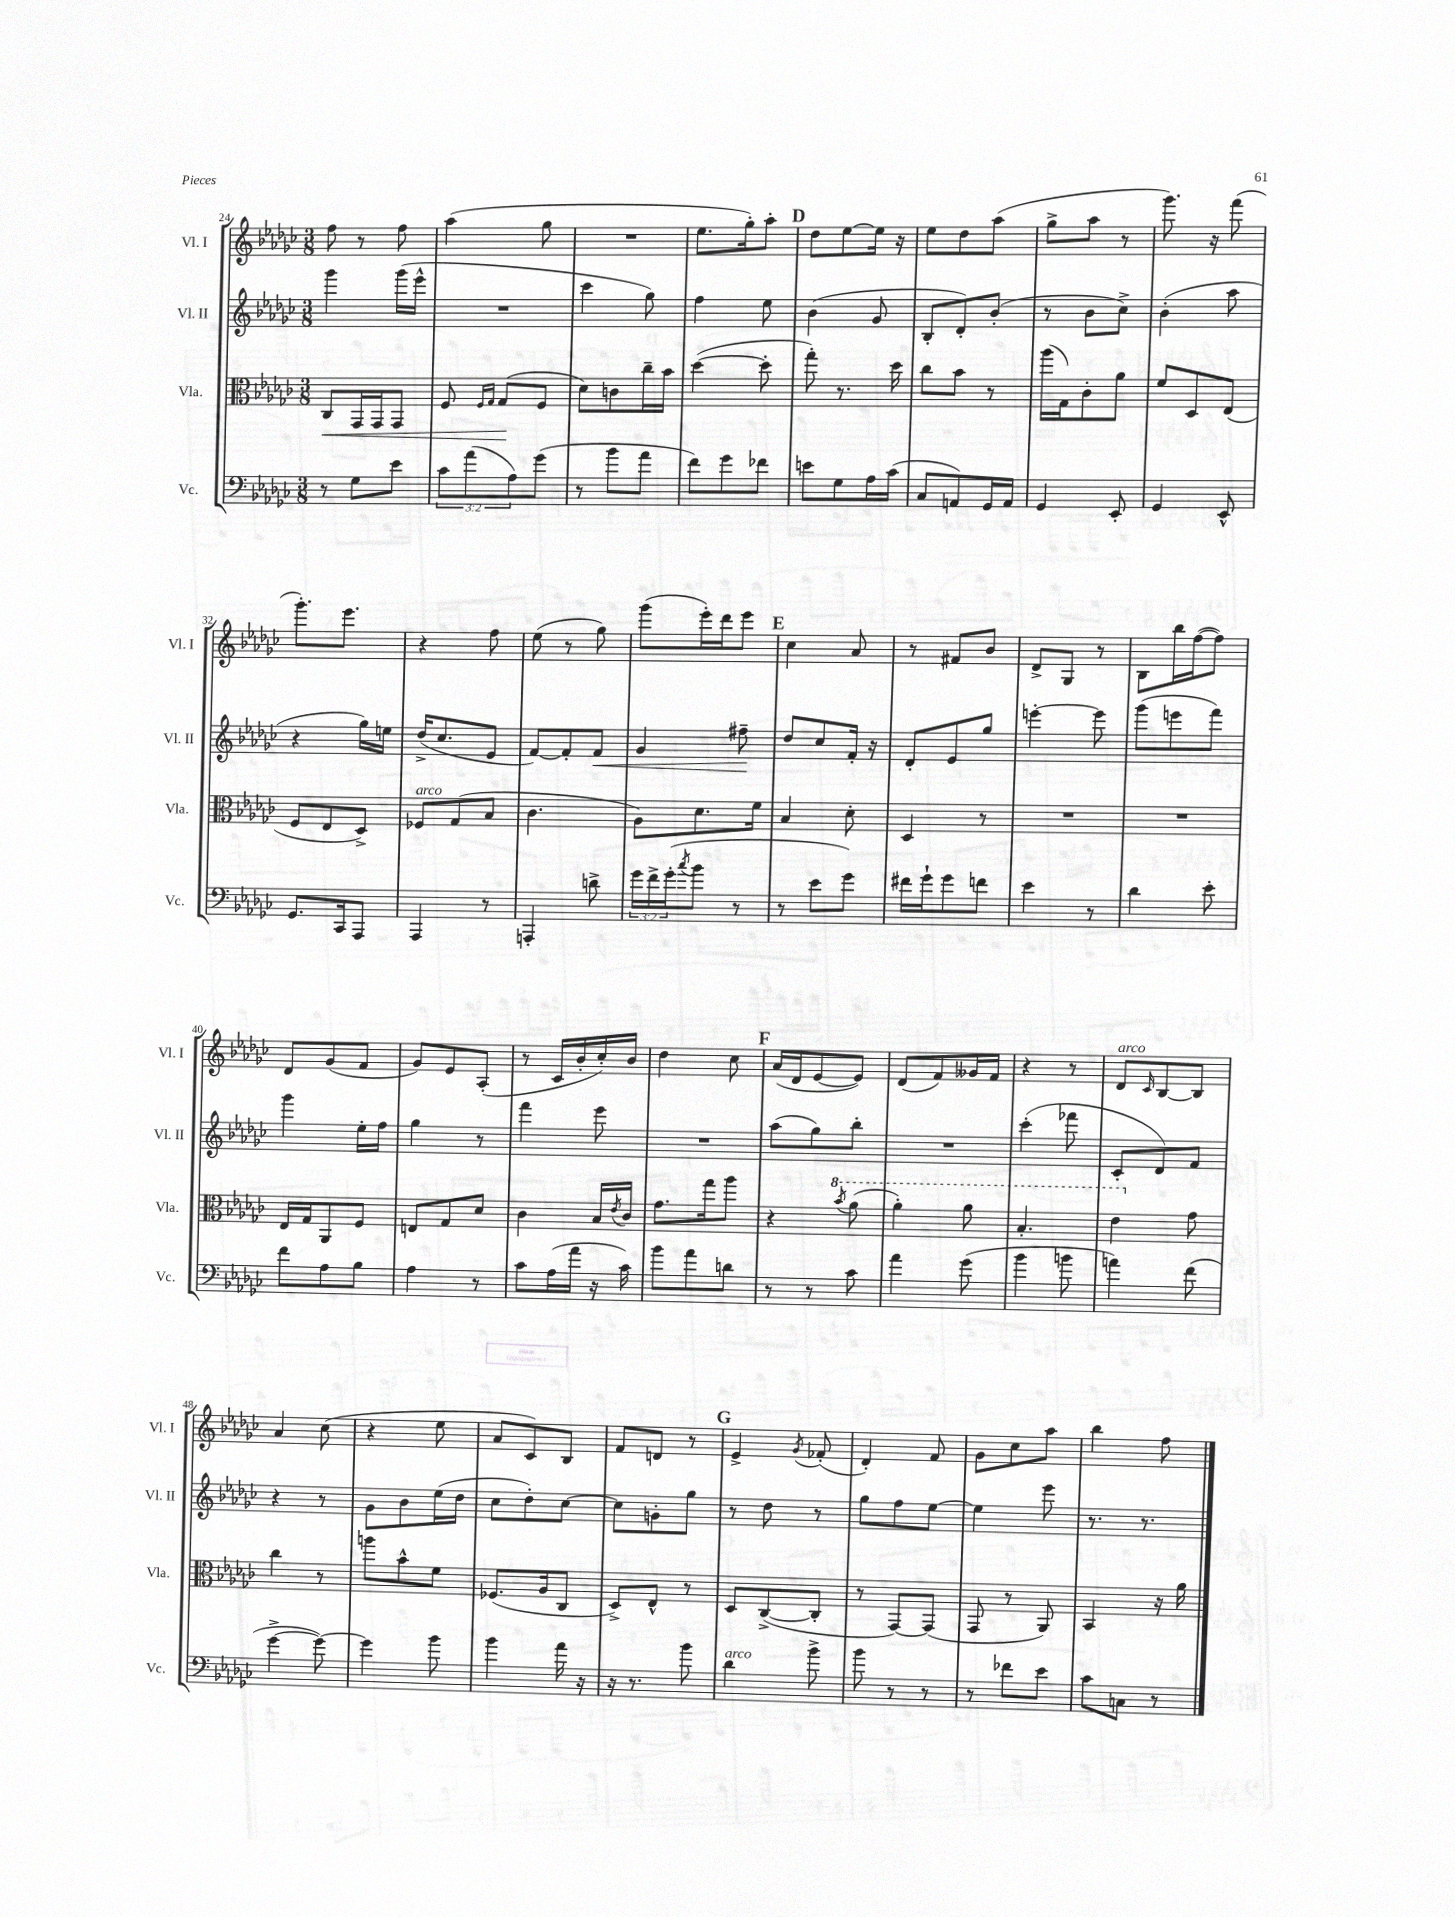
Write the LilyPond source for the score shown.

<<
\new StaffGroup <<
\new Staff = "s0" \with { instrumentName = "Vl. I" shortInstrumentName = "Vl. I" } {
    \clef treble \key ges \major \numericTimeSignature \time 3/8
    f''8 r8 f''8 |
    aes''4( ges''8 |
    R4. |
    ees''8. ges''16-.) aes''8-. |
    \mark \markup { \bold "D" } des''8 ees''8~ ees''16 r16 |
    ees''8 des''8 aes''8( |
    ges''8-> aes''8 r8 |
    ges'''8.) r16 f'''8( |
    ges'''8.-.) ees'''8. |
    r4 f''8 |
    ees''8( r8 ges''8) |
    ges'''8( ees'''16-.) des'''16 ees'''8 |
    \mark \markup { \bold "E" } ces''4 aes'8 |
    r8 fis'8 bes'8 |
    des'8-> ges8 r8 |
    bes8 bes''16 f''16~( f''8) |
    des'8 ges'8( f'8 |
    ges'8) ees'8 aes8-.( |
    r8 ces'16 bes'16-. ces''16-.) bes'16 |
    des''4 ces''8 |
    \mark \markup { \bold "F" } aes'16( des'16 ees'8~ ees'8) |
    des'8( f'8) geses'16 f'16 |
    r4 r8 |
    des'8^\markup { \italic "arco" } \grace { ces'16 } bes8~ bes8 |
    aes'4 ces''8( |
    r4 ees''8 |
    aes'8 ces'8) bes8 |
    f'8 d'8 r8 |
    \mark \markup { \bold "G" } ees'4-> \acciaccatura { ges'8 } fes'8-.( |
    des'4-.) f'8 |
    ges'8 ces''8 aes''8 |
    bes''4 f''8 \bar "|." |
}
\new Staff = "s1" \with { instrumentName = "Vl. II" shortInstrumentName = "Vl. II" } {
    \clef treble \key ges \major \numericTimeSignature \time 3/8
    ges'''4 ges'''16( ees'''16-^ |
    R4. |
    ces'''4 ges''8) |
    f''4 ees''8 |
    \mark \markup { \bold "D" } bes'4( ges'8 |
    bes8-. des'8-.) bes'8-.( |
    r8 bes'8 ces''8->) |
    bes'4-.( aes''8 |
    r4 ges''16) e''16 |
    des''16->( ces''8. ees'8 |
    f'8~) f'8-. f'8\< |
    ges'4 fis''8--\! |
    \mark \markup { \bold "E" } des''8 ces''8 f'16-. r16 |
    des'8-. ees'8 ges''8 |
    e'''4~-. e'''8 |
    ges'''8( e'''8 f'''8) |
    ges'''4 ees''16-. f''16 |
    ges''4 r8 |
    f'''4 ees'''8 |
    R4. |
    \mark \markup { \bold "F" } aes''8( ges''8) bes''8-. |
    R4. |
    ces'''4-.( fes'''8 |
    ces'8-. des'8) f'8 |
    r4 r8 |
    ges'8 bes'8 ees''16( des''16 |
    ces''8 des''8-.) ces''8~ |
    ces''8 g'8-. ges''8 |
    \mark \markup { \bold "G" } r8 des''8 r8 |
    ges''8 f''8 ees''8~ |
    ees''4 ees'''8 |
    r8. r8. \bar "|." |
}
\new Staff = "s2" \with { instrumentName = "Vla." shortInstrumentName = "Vla." } {
    \clef alto \key ges \major \numericTimeSignature \time 3/8
    ces8\< ges,16 ges,16 ges,8 |
    f8 \grace { f16 ges16 } ges8\!( f8 |
    des'8) c'8 ces''16-- bes'16 |
    des''4~( des''8-. |
    \mark \markup { \bold "D" } ges''8-.) r8. des''16 |
    ces''8 bes'8 r8 |
    aes''16( ges16) ces'8-. aes'8 |
    f'8 des8 ees8( |
    f8 ees8 des8->) |
    fes8^\markup { \italic "arco" } ges8( bes8 |
    ces'4. |
    aes8) des'8. f'16 |
    \mark \markup { \bold "E" } bes4 des'8-. |
    des4 r8 |
    R4. |
    R4. |
    ees16 ges16 aes,8 f8 |
    e8 ges8 des'8 |
    ces'4 bes16 \acciaccatura { ees'8 } ces'16 |
    ges'8. ges''16 aes''8 |
    \mark \markup { \bold "F" } r4 \ottava #1 \acciaccatura { bes''8 } aes''8( |
    aes''4-.) aes''8 |
    bes'4.-. |
    ees''4 \ottava #0 ges'8 |
    ces''4 r8 |
    a''8 bes'8-^ f'8 |
    fes8.( aes16 ces8 |
    des8->) ees8-^ r8 |
    \mark \markup { \bold "G" } des8 ces8~->( ces8-. |
    r8 ges,8~) ges,8( |
    ges,8 r8 aes,8) |
    bes,4 r16 aes'16 \bar "|." |
}
\new Staff = "s3" \with { instrumentName = "Vc." shortInstrumentName = "Vc." } {
    \clef bass \key ges \major \numericTimeSignature \time 3/8 \override Staff.TupletNumber.text = #tuplet-number::calc-fraction-text
    r8 ges8 ees'8 |
    \tuplet 3/2 { ces'8 aes'8( aes8) } ges'8( |
    r8 bes'8 aes'8 |
    f'8) ges'8 fes'8 |
    \mark \markup { \bold "D" } e'8 ges8 aes16 ces'16( |
    ces8 a,8) ges,16 a,16 |
    ges,4 ees,8-. |
    ges,4 ees,8-^ |
    ges,8. ces,16 aes,,8 |
    aes,,4 r8 |
    a,,4-. d'8-> |
    \tuplet 3/2 { ges'16 f'16-> ges'16-.( } \acciaccatura { ces''8 } bes'8 r8 |
    \mark \markup { \bold "E" } r8 ees'8 ges'8) |
    fis'16 ges'16-! ges'8 f'8 |
    ees'4 r8 |
    des'4 ees'8-. |
    f'8 aes8 bes8 |
    aes4 r8 |
    ces'8 aes16( aes'16 r16 ces'16) |
    bes'8 aes'8 d'8 |
    \mark \markup { \bold "F" } r8 r8 ces'8 |
    aes'4 ges'8( |
    bes'4 b'8 |
    a'4) f'8( |
    ges'4~-> ges'8~) |
    ges'4 bes'8 |
    bes'4 aes'16 r16 |
    r16 r8. bes'8 |
    \mark \markup { \bold "G" } des'4^\markup { \italic "arco" } bes'8-> |
    bes'8 r8 r8 |
    r8 fes'8 ees'8 |
    ces'8 c8 r8 \bar "|." |
}
>>
>>
\layout { \context { \Score currentBarNumber = #24 } }
